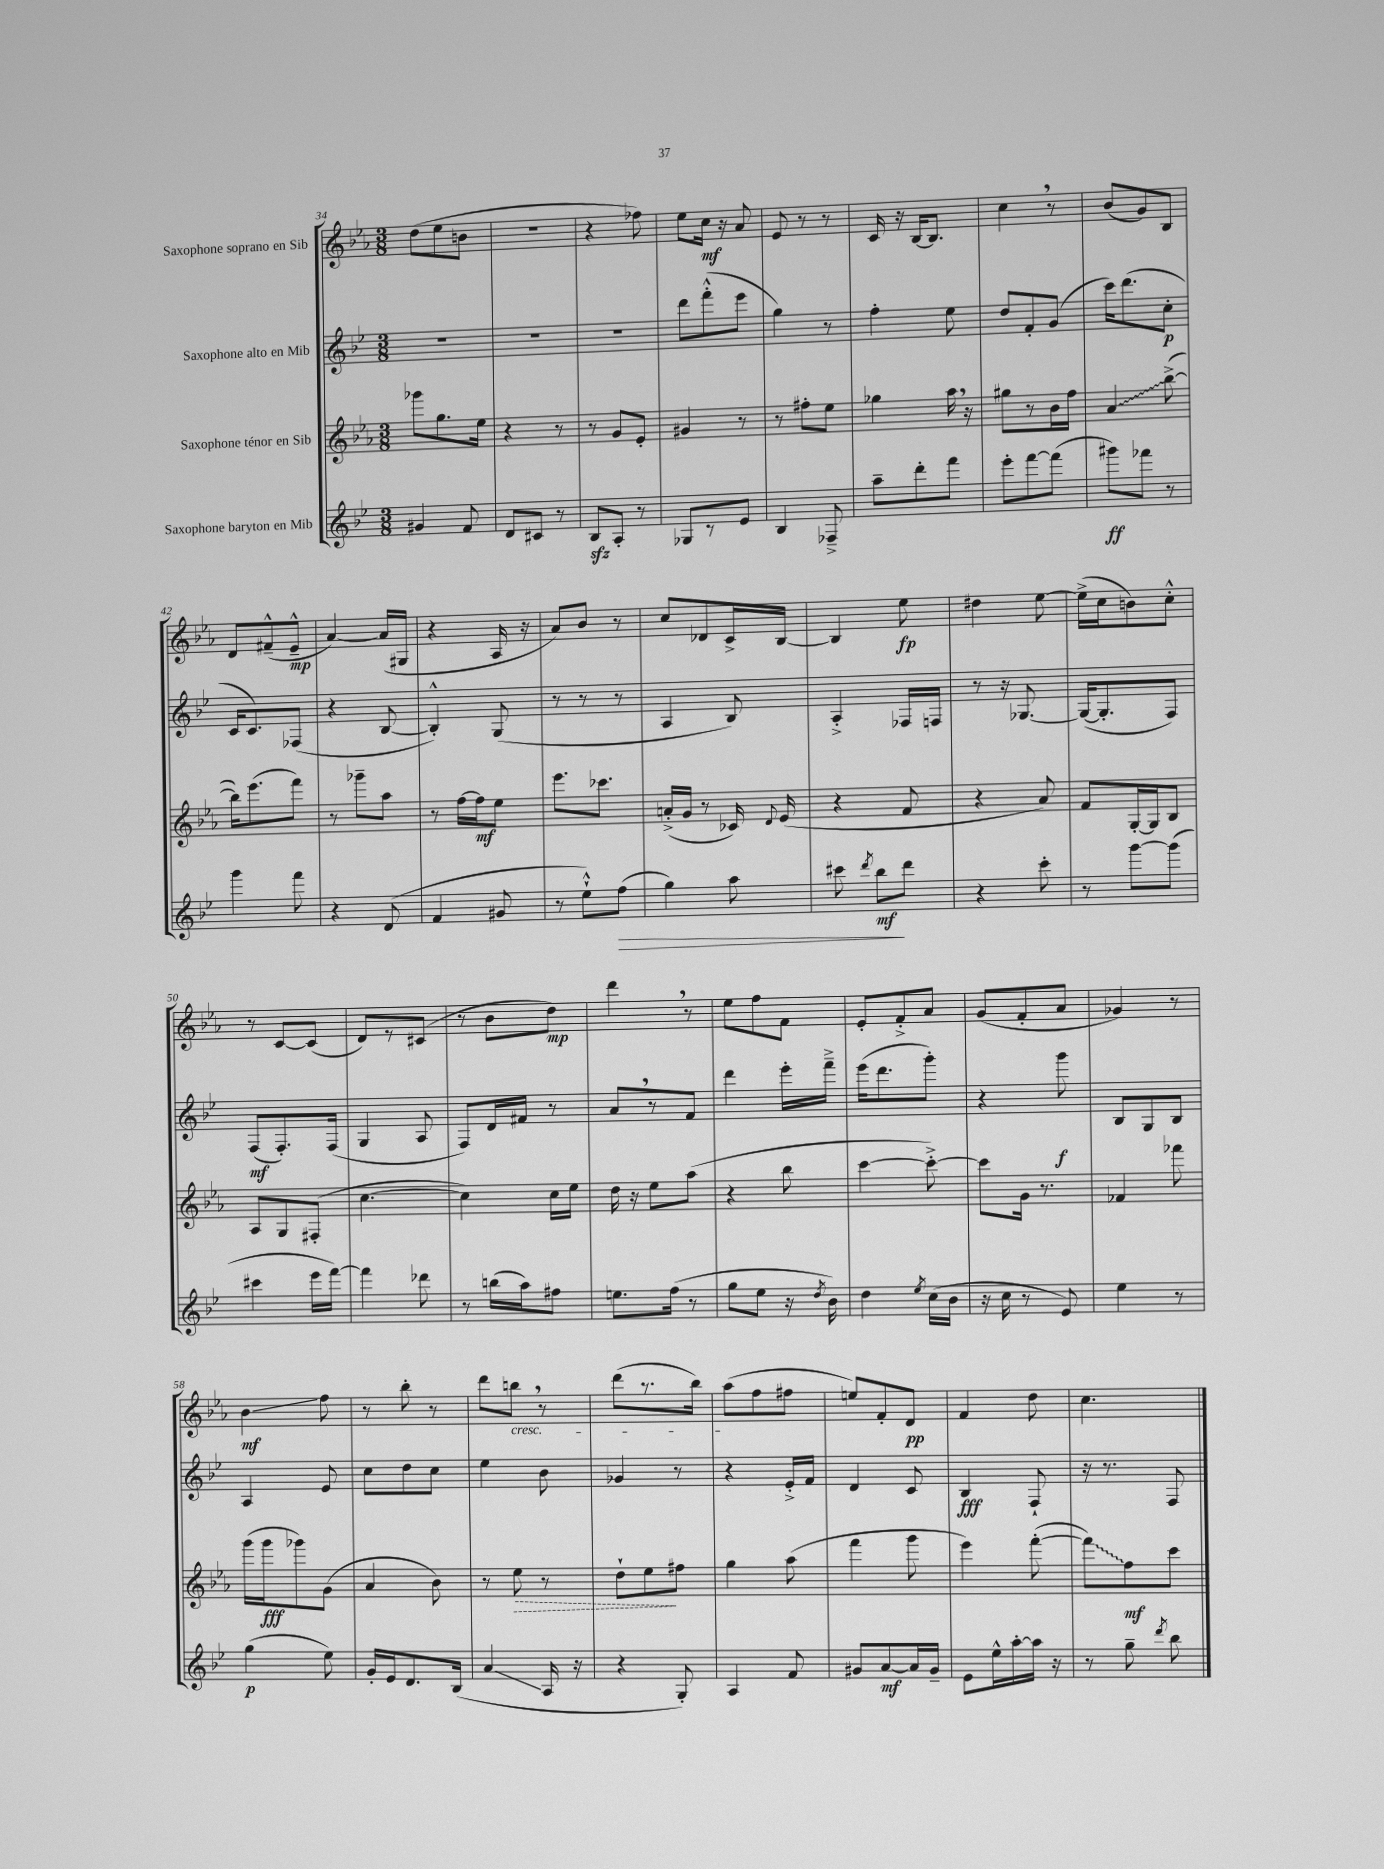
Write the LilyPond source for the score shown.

<<
\new StaffGroup <<
\new Staff = "s0" \with { instrumentName = "Saxophone soprano en Sib" } {
    \clef treble \key ees \major \numericTimeSignature \time 3/8
    \autoBeamOff d''8[( ees''8 b'8] |
    r4. |
    r4 fes''8) |
    ees''8[ c''16]\mf r16 aes'8 |
    ees'8 r8 r8 |
    c'16 r16 bes16[~ bes8.] |
    c''4 \breathe r8 |
    bes'8[( g'8) bes8] |
    d'8[ fis'8---^( ees'8]---^\mp |
    aes'4~) aes'16[( gis16] |
    r4 aes16 r16 |
    aes'8[) bes'8] r8 |
    c''8[ des'8 c'16-> bes16]~ |
    bes4 ees''8\fp |
    dis''4 ees''8~ |
    ees''16[->( c''16 b'8) c''8]-.-^ |
    r8 c'8[~ c'8]( |
    d'8[) r8 cis'8]( |
    r8 bes'8[ d''8]\mp) |
    d'''4 \breathe r8 |
    ees''8[ f''8 f'8] |
    ees'8[-. f'8-.-> aes'8] |
    g'8[( f'8-. aes'8] |
    ges'4) r8 |
    bes'4\glissando\mf f''8 |
    r8 bes''8-. r8 |
    d'''8[ b''8]\cresc \breathe r8 |
    d'''8[( r8. bes''16]) |
    aes''8[\!( f''8 fis''8] |
    e''8[) f'8-. d'8]\pp |
    f'4 d''8 |
    c''4. \bar "|." |
}
\new Staff = "s1" \with { instrumentName = "Saxophone alto en Mib" } {
    \clef treble \key bes \major \numericTimeSignature \time 3/8
    \autoBeamOff R4. |
    R4. |
    R4. |
    d'''8[ f'''8-.-^( ees'''8] |
    g''4) r8 |
    f''4-. ees''8 |
    d''8[ f'8-. g'8]( |
    c'''16[) d'''8.( c''8]-.\p |
    c'16[ c'8.) fes8]( |
    r4 bes8~ |
    bes4-.-^) g8( |
    r8 r8 r8 |
    a4 bes8) |
    a4-.-> fes16[ f16] |
    r8 r16 ges8.~ |
    ges16[~( ges8.-. f8]) |
    f8[\mf( f8.-.) f16]( |
    g4 a8 |
    f8[) d'16 fis'16] r8 |
    a'8[ \breathe r8 f'8] |
    d'''4 ees'''16[-. f'''16]---> |
    ees'''16[( d'''8. g'''8]-.) |
    r4 g'''8\f |
    bes8[ g8 bes8] |
    a4 ees'8 |
    c''8[ d''8 c''8] |
    ees''4 bes'8 |
    ges'4 r8 |
    r4 ees'16[-.-> f'16] |
    d'4 c'8 |
    bes4\fff f8-! |
    r16 r8. f8 \bar "|." |
}
\new Staff = "s2" \with { instrumentName = "Saxophone ténor en Sib" } {
    \clef treble \key ees \major \numericTimeSignature \time 3/8
    \autoBeamOff ges'''8[ g''8. ees''16] |
    r4 r8 |
    r8 g'8[ ees'8]-. |
    gis'4 r8 |
    r8 fis''8[-. ees''8] |
    ges''4 aes''16 \breathe r16 |
    gis''8[ r8 bes'16 f''16] |
    \once \override Glissando.style = #'zigzag aes'4\glissando bes''8~->( |
    bes''16[) ees'''8.( f'''8]) |
    r8 ges'''8[-- aes''8] |
    r8 f''16[~ f''16\mf ees''8] |
    ees'''8.[ ces'''8.] |
    a'16[-.->( g'16] r8 ces'16) \appoggiatura { d'8 } ees'16( |
    r4 f'8 |
    r4 aes'8) |
    f'8[ g16~-. g16 bes8] |
    aes8[ g8 fis8]-.( |
    c''4.~ |
    c''4) c''16[ ees''16] |
    d''16 r16 ees''8[ aes''8]( |
    r4 bes''8 |
    c'''4~ c'''8~-.->) |
    c'''8[ g'16] r8. |
    fes'4 fes'''8 |
    g'''16[( g'''16\fff ges'''8) g'8]( |
    aes'4 bes'8) |
    r8 \once \override Hairpin.style = #'dashed-line ees''8\> r8 |
    d''8[-! ees''8\! fis''8] |
    g''4 aes''8( |
    f'''4 g'''8 |
    ees'''4) f'''8~-.( |
    \once \override Glissando.style = #'zigzag f'''8[\glissando) f''8\mf c'''8] \bar "|." |
}
\new Staff = "s3" \with { instrumentName = "Saxophone baryton en Mib" } {
    \clef treble \key bes \major \numericTimeSignature \time 3/8
    \autoBeamOff gis'4 f'8 |
    d'8[ cis'8] r8 |
    bes8[\sfz a8]-. r8 |
    ges8[ r8 ees'8] |
    bes4 fes8---> |
    a''8[-- d'''8-. f'''8] |
    ees'''8[-. f'''8~ f'''8]( |
    gis'''8[\ff) fes'''8] r8 |
    g'''4 f'''8 |
    r4 d'8( |
    f'4 gis'8 |
    r8 ees''8[-!-^) f''8]\>( |
    g''4) a''8 |
    cis'''8 \acciaccatura { d'''8 } bes''8[\mf\! d'''8] |
    r4 c'''8-. |
    r8 g'''8[~ g'''8]( |
    cis'''4 ees'''16[ f'''16]~) |
    f'''4 des'''8 |
    r8 b''16[( a''16) fis''8] |
    e''8.[ f''16]( r8 |
    g''8[ ees''8] r16 \acciaccatura { d''8 } bes'16) |
    d''4 \acciaccatura { ees''8 } c''16[( bes'16] |
    r16 c''16 r8 ees'8) |
    ees''4 r8 |
    g''4\p( ees''8) |
    g'16[-. ees'16 d'8. bes16]( |
    a'4\glissando a16 r16 |
    r4 g8-.) |
    a4 f'8 |
    gis'8[ a'8~\mf a'16 gis'16]-- |
    ees'8[ ees''16-^ a''16~-. a''16] r16 |
    r8 g''8-- \acciaccatura { d'''8 } bes''8 \bar "|." |
}
>>
>>
\layout { \context { \Score currentBarNumber = #34 } }
